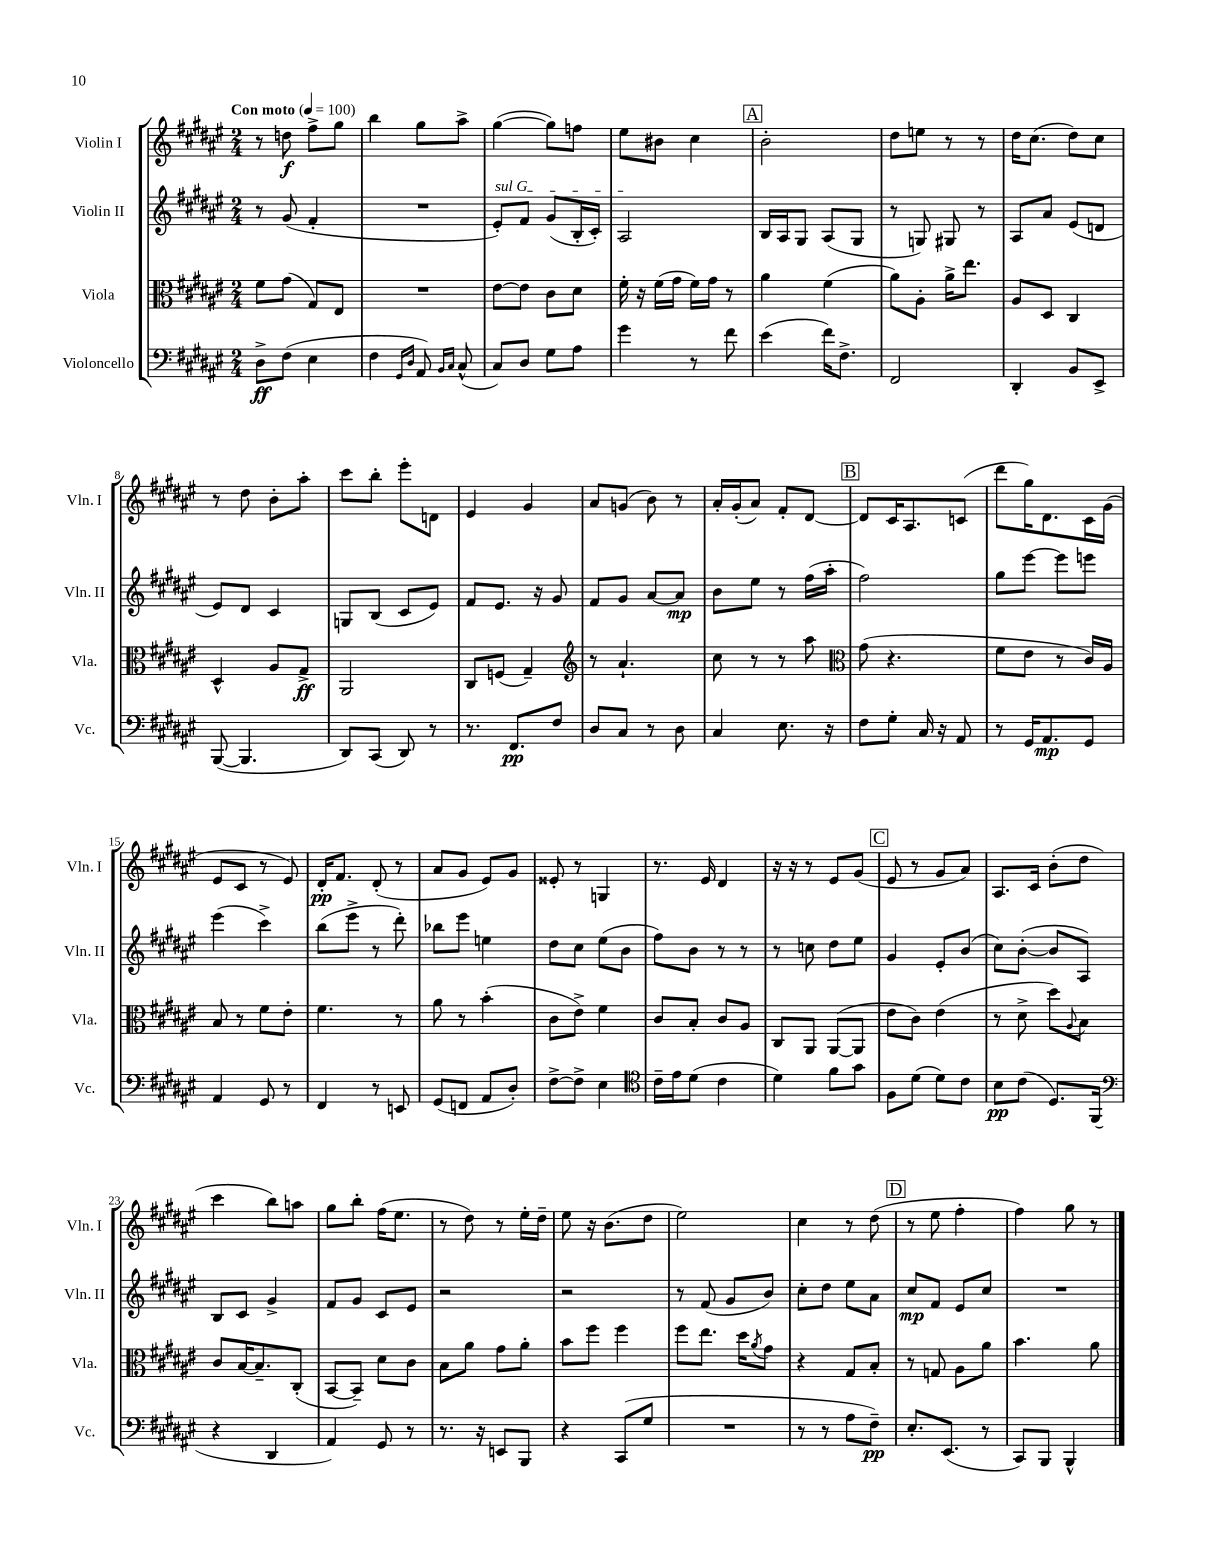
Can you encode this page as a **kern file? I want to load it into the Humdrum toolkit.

**kern	**dynam	**kern	**dynam	**kern	**dynam	**kern	**dynam
*part4	*part4	*part3	*part3	*part2	*part2	*part1	*part1
*staff4	*staff4	*staff3	*staff3	*staff2	*staff2	*staff1	*staff1
*I"Violoncello	*	*I"Viola	*	*I"Violin II	*	*I"Violin I	*
*I'Vc.	*	*I'Vla.	*	*I'Vln. II	*	*I'Vln. I	*
*clefF4	*	*clefC3	*	*clefG2	*	*clefG2	*
*k[f#c#g#d#a#e#]	*	*k[f#c#g#d#a#e#]	*	*k[f#c#g#d#a#e#]	*	*k[f#c#g#d#a#e#]	*
*M2/4	*	*M2/4	*	*M2/4	*	*M2/4	*
*MM100	*	*MM100	*	*MM100	*	*MM100	*
=1	=1	=1	=1	=1	=1	=1	=1
!	!	!	!	!	!	!LO:TX:a:B:t=Con moto	!
8D#^\L	ff	8f#\L	.	8r	.	8r	.
(8F#\J	.	(8g#\J	.	(8g#/	.	8ddn\	f
4E#\	.	8G#/L)	.	4f#'/	.	8ff#^\L	.
.	.	8E#/J	.	.	.	8gg#\J	.
=2	=2	=2	=2	=2	=2	=2	=2
4F#\	.	2r	.	2r	.	4bb\	.
16qqGG#/LL	.	.	.	.	.	.	.
16qqD#/JJ	.	.	.	.	.	.	.
8AA#/)	.	.	.	.	.	8gg#\L	.
16qqBB/LL	.	.	.	.	.	.	.
16qqC#/JJ	.	.	.	.	.	.	.
(8C#^^/	.	.	.	.	.	8aa#^\J	.
=3	=3	=3	=3	=3	=3	=3	=3
!	!	!	!	!LO:TX:a:i:t=sul G	!	!	!
8C#/L)	.	[8e#\L	.	8e#'/L)	.	([4gg#\	.
8D#/J	.	8e#\J]	.	8f#/J	.	.	.
8G#\L	.	8c#\L	.	(8g#/L	.	8gg#\L])	.
8A#\J	.	8d#\J	.	16B'/L	.	8ffn\J	.
.	.	.	.	16c#'/JJ)	.	.	.
=4	=4	=4	=4	=4	=4	=4	=4
4g#\	.	16f#'\	.	2A#/	.	8ee#\L	.
.	.	16r	.	.	.	.	.
.	.	(16f#\LL	.	.	.	8b#X\J	.
.	.	16g#\JJ	.	.	.	.	.
8r	.	16f#\LL)	.	.	.	4cc#\	.
.	.	16g#\JJ	.	.	.	.	.
8f#\	.	8r	.	.	.	.	.
!!LO:REH:place=s1:t=A
=5	=5	=5	=5	=5	=5	=5	=5
(4e#\	.	4a#\	.	16B/LL	.	2b'\	.
.	.	.	.	16A#/J	.	.	.
.	.	.	.	8G#/J	.	.	.
16f#\KL)	.	(4f#\	.	(8A#/L	.	.	.
8.F#^\J	.	.	.	.	.	.	.
.	.	.	.	8G#/J	.	.	.
=6	=6	=6	=6	=6	=6	=6	=6
2FF#/	.	8a#\L)	.	8r	.	8dd#\L	.
.	.	8A#'\J	.	8Gn/)	.	8een\J	.
.	.	16a#^\KL	.	8G#X/	.	8r	.
.	.	8.ee#\J	.	.	.	.	.
.	.	.	.	8r	.	8r	.
=7	=7	=7	=7	=7	=7	=7	=7
4DD#'/	.	8A#/L	.	8A#/L	.	16dd#\KL	.
.	.	.	.	.	.	(8.cc#\J	.
.	.	8D#/J	.	8a#/J	.	.	.
8BB/L	.	4C#/	.	(8e#/L	.	8dd#\L)	.
8EE#^/J	.	.	.	8dn/J	.	8cc#\J	.
!!LO:LB:g=z
=8	=8	=8	=8	=8	=8	=8	=8
([8BBB/	.	4D#^^/	.	8e#/L)	.	8r	.
4.BBB/]	.	.	.	8d#/J	.	8dd#\	.
.	.	8A#/L	.	4c#/	.	8b'\L	.
.	.	8G#^/J	ff	.	.	8aa#'\J	.
=9	=9	=9	=9	=9	=9	=9	=9
8DD#/L)	.	2AA#/	.	8Gn/L	.	8ccc#\L	.
(8CC#/J	.	.	.	(8B/J	.	8bb'\J	.
8DD#/)	.	.	.	8c#/L	.	8eee#'\L	.
8r	.	.	.	8e#/J)	.	8dn\J	.
=10	=10	=10	=10	=10	=10	=10	=10
8.r	.	8C#/L	.	8f#/L	.	4e#/	.
.	.	(8Fn/J	.	8.e#/J	.	.	.
8.FF#/L	pp	.	.	.	.	.	.
.	.	4G#~/)	.	.	.	4g#/	.
.	.	.	.	16r	.	.	.
8F#/J	.	.	.	8g#/	.	.	.
=11	=11	=11	=11	=11	=11	=11	=11
*	*	*clefG2	*	*	*	*	*
8D#/L	.	8r	.	8f#/L	.	8a#/L	.
8C#/J	.	4.a#`/	.	8g#/J	.	(8gn/J	.
8r	.	.	.	[8a#/L	.	8b\)	.
8D#\	.	.	.	8a#/J]	mp	8r	.
=12	=12	=12	=12	=12	=12	=12	=12
4C#/	.	8cc#\	.	8b\L	.	16a#'/LL	.
.	.	.	.	.	.	(16g#'/J	.
.	.	8r	.	8ee#\J	.	8a#/J)	.
8.E#\	.	8r	.	8r	.	8f#'/L	.
.	.	8aa#\	.	(16ff#\LL	.	[8d#/J	.
16r	.	.	.	16aa#'\JJ	.	.	.
!!LO:REH:place=s1:t=B
=13	=13	=13	=13	=13	=13	=13	=13
*	*	*clefC3	*	*	*	*	*
8F#\L	.	(8g#\	.	2ff#\)	.	8d#/L]	.
8G#'\J	.	4.r	.	.	.	16c#/K	.
.	.	.	.	.	.	8.A#/	.
16C#/	.	.	.	.	.	.	.
16r	.	.	.	.	.	.	.
8AA#/	.	.	.	.	.	(8cn/J	.
=14	=14	=14	=14	=14	=14	=14	=14
8r	.	8f#\L	.	8gg#\L	.	8ddd#\L	.
16GG#/KL	.	8e#\J	.	[8eee#\J	.	16gg#\K)	.
8.AA#/	mp	.	.	.	.	8.d#\	.
.	.	8r	.	8eee#\L]	.	.	.
8GG#/J	.	16c#/LL)	.	8eeen\J	.	16c#\L	.
.	.	16A#/JJ	.	.	.	(16g#\JJ	.
!!LO:LB:g=z
=15	=15	=15	=15	=15	=15	=15	=15
4AA#/	.	8B/	.	(4eee#\	.	8e#/L	.
.	.	8r	.	.	.	8c#/J	.
8GG#/	.	8f#\L	.	4ccc#^\)	.	8r	.
8r	.	8e#'\J	.	.	.	8e#/)	.
=16	=16	=16	=16	=16	=16	=16	=16
4FF#/	.	4.f#\	.	(8bb\L	.	16d#'/KL	pp
.	.	.	.	.	.	8.f#/J	.
.	.	.	.	8eee#^\J	.	.	.
8r	.	.	.	8r	.	(8d#'/	.
8EEn/	.	8r	.	8ddd#'\)	.	8r	.
=17	=17	=17	=17	=17	=17	=17	=17
(8GG#/L	.	8a#\	.	8bb-X\L	.	8a#/L	.
8FFn/J	.	8r	.	8eee#\J	.	8g#/J	.
8AA#/L	.	(4b'\	.	4een\	.	8e#/L)	.
8D#'/J)	.	.	.	.	.	8g#/J	.
=18	=18	=18	=18	=18	=18	=18	=18
[8F#^\L	.	8c#\L	.	8dd#\L	.	8e##X'/	.
8F#^\J]	.	8e#^\J)	.	8cc#\J	.	8r	.
4E#\	.	4f#\	.	(8ee#\L	.	4Gn/	.
.	.	.	.	8b\J	.	.	.
=19	=19	=19	=19	=19	=19	=19	=19
*clefC4	*	*	*	*	*	*	*
16c#~\LL	.	8c#/L	.	8ff#\L)	.	8.r	.
16e#\J	.	.	.	.	.	.	.
(8d#\J	.	8B'/J	.	8b\J	.	.	.
.	.	.	.	.	.	16e#/	.
4c#\	.	8c#/L	.	8r	.	4d#/	.
.	.	8A#/J	.	8r	.	.	.
=20	=20	=20	=20	=20	=20	=20	=20
4d#\)	.	8C#/L	.	8r	.	16r	.
.	.	.	.	.	.	16r	.
.	.	8AA#/J	.	8ccn\	.	8r	.
8f#\L	.	([8AA#/L	.	8dd#\L	.	8e#/L	.
8g#\J	.	8AA#/J]	.	8ee#\J	.	(8g#/J	.
!!LO:REH:place=s1:t=C
=21	=21	=21	=21	=21	=21	=21	=21
8F#\L	.	8e#\L	.	4g#/	.	8e#/	.
(8d#\J	.	8c#\J)	.	.	.	8r	.
8d#\L)	.	(4e#\	.	8e#'/L	.	8g#/L	.
8c#\J	.	.	.	(8b/J	.	8a#/J)	.
=22	=22	=22	=22	=22	=22	=22	=22
8B\L	pp	8r	.	8cc#\L)	.	8.A#/L	.
(8c#\J	.	8d#^\	.	([8b'\J	.	.	.
.	.	.	.	.	.	16c#/Jk	.
8.D#/L)	.	8dd#\L)	.	8b/L]	.	(8b'\L	.
.	.	8qqA#/	.	.	.	.	.
.	.	8B\J	.	8A#/J)	.	8dd#\J	.
(16FF#/Jk	.	.	.	.	.	.	.
!!LO:LB:g=z
=23	=23	=23	=23	=23	=23	=23	=23
*clefF4	*	*	*	*	*	*	*
4r	.	8c#/L	.	8B/L	.	4ccc#\	.
.	.	[16B/K	.	8c#/J	.	.	.
.	.	8.B~/]	.	.	.	.	.
4DD#/	.	.	.	4g#^/	.	8bb\L)	.
.	.	(8C#'/J	.	.	.	8aan\J	.
=24	=24	=24	=24	=24	=24	=24	=24
4AA#/)	.	[8BB/L	.	8f#/L	.	8gg#\L	.
.	.	8BB~/J])	.	8g#/J	.	8bb'\J	.
8GG#/	.	8d#\L	.	8c#/L	.	(16ff#\KL	.
.	.	.	.	.	.	8.ee#\J	.
8r	.	8c#\J	.	8e#/J	.	.	.
=25	=25	=25	=25	=25	=25	=25	=25
8.r	.	8B\L	.	2r	.	8r	.
.	.	8a#\J	.	.	.	8dd#\)	.
16r	.	.	.	.	.	.	.
8EEn/L	.	8g#\L	.	.	.	8r	.
8BBB/J	.	8a#'\J	.	.	.	16ee#'\LL	.
.	.	.	.	.	.	16dd#~\JJ	.
=26	=26	=26	=26	=26	=26	=26	=26
4r	.	8b\L	.	2r	.	8ee#\	.
.	.	8ff#\J	.	.	.	16r	.
.	.	.	.	.	.	(8.b\L	.
(8CC#/L	.	4ff#\	.	.	.	.	.
8G#/J	.	.	.	.	.	8dd#\J	.
=27	=27	=27	=27	=27	=27	=27	=27
2r	.	8ff#\L	.	8r	.	2ee#\)	.
.	.	8.ee#\J	.	(8f#/	.	.	.
.	.	.	.	8g#/L	.	.	.
.	.	16dd#\KL	.	.	.	.	.
.	.	8qa#/	.	.	.	.	.
.	.	8g#\J	.	8b/J)	.	.	.
=28	=28	=28	=28	=28	=28	=28	=28
8r	.	4r	.	8cc#'\L	.	4cc#\	.
8r	.	.	.	8dd#\J	.	.	.
8A#\L	.	8G#/L	.	8ee#\L	.	8r	.
8F#~\J)	pp	8B'/J	.	8a#\J	.	(8dd#\	.
!!LO:REH:place=s1:t=D
=29	=29	=29	=29	=29	=29	=29	=29
8.E#'/L	.	8r	.	8cc#/L	mp	8r	.
.	.	8Gn/	.	8f#/J	.	8ee#\	.
(8.EE#/J	.	.	.	.	.	.	.
.	.	8A#\L	.	8e#/L	.	4ff#'\	.
8r	.	8a#\J	.	8cc#/J	.	.	.
=30	=30	=30	=30	=30	=30	=30	=30
8CC#/L)	.	4.b\	.	2r	.	4ff#\)	.
8BBB/J	.	.	.	.	.	.	.
4BBB^^/	.	.	.	.	.	8gg#\	.
.	.	8a#\	.	.	.	8r	.
==	==	==	==	==	==	==	==
*-	*-	*-	*-	*-	*-	*-	*-
